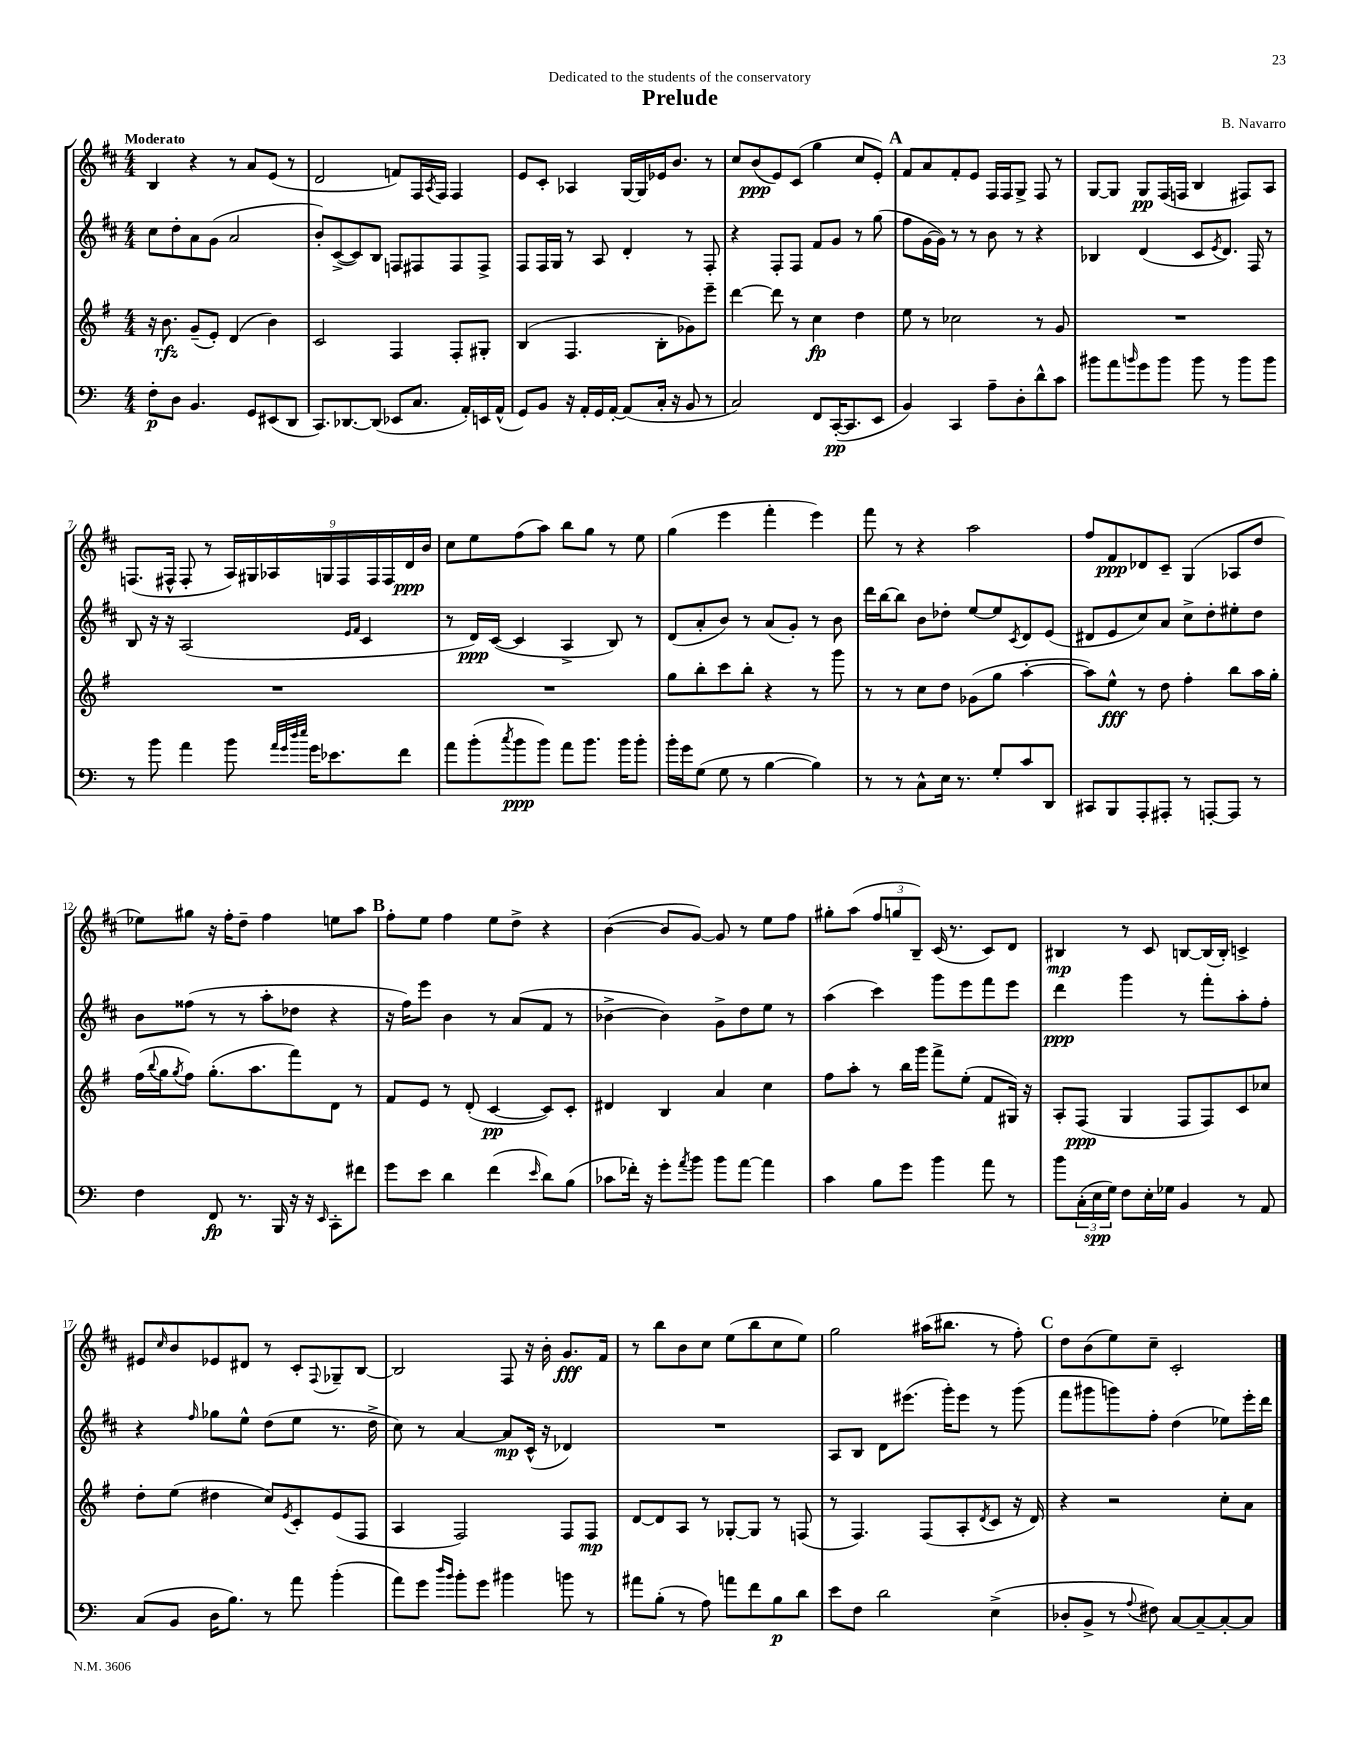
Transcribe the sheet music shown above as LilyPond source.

\header { title = "Prelude" composer = "B. Navarro" dedication = "Dedicated to the students of the conservatory" }
<<
\new StaffGroup <<
\new Staff = "s0" {
    \clef treble \key d \major \numericTimeSignature \time 4/4 \tempo "Moderato"
    b4 r4 r8 a'8 e'8( r8 |
    d'2 f'8) fis16 \acciaccatura { a8 } fis16 fis4 |
    e'8 cis'8-. aes4 g16~ g16 ees'16 b'8. r8 |
    cis''8 b'8\ppp( e'8) cis'8( g''4 cis''8 e'8-.) |
    \mark \markup { \bold "A" } fis'8 a'8 fis'8-. e'8 fis16 fis16 g8-> fis8 r8 |
    g8~ g8 g8\pp fis16( f16 b4 fis8) a8 |
    f8.( fis16-^ fis8-. r8 \tuplet 9/8 { a16) gis16 aes16 g16 fis16 fis16 fis16 d'16\ppp b'16 } |
    cis''8 e''8 fis''8( a''8) b''8 g''8 r8 e''8 |
    g''4( e'''4 fis'''4-. e'''4) |
    fis'''8 r8 r4 a''2 |
    fis''8 fis'8\ppp des'8 cis'8-- g4( aes8 d''8 |
    ees''8) gis''8 r16 fis''16-. d''8-- fis''4 e''8 a''8 |
    \mark \markup { \bold "B" } fis''8-. e''8 fis''4 e''8 d''8-> r4 |
    b'4~( b'8 g'8~) g'8 r8 e''8 fis''8 |
    gis''8-. a''8( \tuplet 3/2 { fis''8 g''8 b8--) } cis'16( r8. cis'8) d'8 |
    bis4\mp r8 cis'8 b8~ b16( b16-.) c'4-> |
    eis'8 \grace { cis''16 } b'8 ees'8 dis'8 r8 cis'8-. \appoggiatura { fis8 } ges8-- b8~ |
    b2 fis8 r16 b'16-. g'8.\fff fis'16 |
    r8 b''8 b'8 cis''8 e''8( b''8 cis''8 e''8) |
    g''2 ais''16( bis''8. r8 fis''8-.) |
    \mark \markup { \bold "C" } d''8 b'8( e''8) cis''8-- cis'2-. \bar "|." |
}
\new Staff = "s1" {
    \clef treble \key d \major \numericTimeSignature \time 4/4
    cis''8 d''8-. a'8 g'8( a'2 |
    b'8-.) cis'8~->( cis'8) b8 f8 fis8 fis8 fis8-> |
    fis8 fis16 g16 r8 a8 d'4-. r8 fis8-. |
    r4 fis8-. fis8 fis'8 g'8 r8 g''8( |
    \mark \markup { \bold "A" } fis''8 g'16~ g'16) r8 r8 b'8 r8 r4 |
    bes4 d'4( cis'8 \acciaccatura { e'8 } d'8.) fis16 r8 |
    b8 r16 r16 a2( \grace { e'16 fis'16 } cis'4 |
    r8 d'16\ppp) cis'16~( cis'4 a4-> b8) r8 |
    d'8( a'8-. b'8) r8 a'8( g'8-.) r8 b'8 |
    d'''16 b''16~ b''8 b'8 des''8-. e''8~ e''8 \acciaccatura { cis'8 } d'8 e'8( |
    dis'8 e'8 cis''8) a'8 cis''8-> d''8-. eis''8-. d''8 |
    b'8 fisis''8( r8 r8 a''8-. des''8 r4 |
    \mark \markup { \bold "B" } r16 fis''16) e'''8 b'4 r8 a'8( fis'8 r8 |
    bes'4~-> bes'4) g'8-> d''8 e''8 r8 |
    a''4( cis'''4) g'''8 e'''8 fis'''8 e'''8 |
    d'''4\ppp g'''4 r8 fis'''8-. a''8-. fis''8-. |
    r4 \grace { fis''16 } ges''8 e''8-^ d''8( e''8 r8. d''16-> |
    cis''8) r8 a'4~ a'8\mp cis'16-^( r16 des'4) |
    R1 |
    a8 b8 d'8 eis'''8.( g'''16-.) eis'''8 r8 g'''8( |
    \mark \markup { \bold "C" } fis'''8 gis'''8 g'''8) fis''8-. d''4( ees''8) e'''16-. d'''16 \bar "|." |
}
\new Staff = "s2" {
    \clef treble \key g \major \numericTimeSignature \time 4/4
    r16 b'8.\rfz g'8--( e'8-.) d'4( b'4) |
    c'2 fis4 fis8-. gis8-. |
    b4( fis4. b8-. ges'8) e'''8-- |
    d'''4~ d'''8 r8 c''4\fp d''4 |
    \mark \markup { \bold "A" } e''8 r8 ces''2 r8 g'8 |
    R1 |
    R1 |
    R1 |
    g''8 b''8-. c'''8 b''8-. r4 r8 g'''8 |
    r8 r8 c''8 d''8 ges'8( g''8 a''4~-. |
    a''8) e''8-^\fff r8 d''8 fis''4-. b''8 a''16 g''16-. |
    fis''16( \appoggiatura { b''8 } g''16 \acciaccatura { g''8 } fis''8) g''8.-.( a''8. fis'''8) d'8 r8 |
    \mark \markup { \bold "B" } fis'8 e'8 r8 d'8-.( c'4~\pp c'8) c'8-. |
    dis'4 b4 a'4 c''4 |
    fis''8 a''8-. r8 b''16 g'''16 fis'''8-> e''8-.( fis'8 gis16) r16 |
    a8-. fis8\ppp( g4 fis8 fis8) c'8 ces''8 |
    d''8-. e''8( dis''4 c''8) \acciaccatura { e'8 } c'8-. e'8( fis8 |
    a4 fis2) fis8 fis8\mp |
    d'8~ d'8 a8 r8 ges8~-. ges8 r8 f8( |
    r8 fis4.) fis8( a8-. \acciaccatura { d'8 } c'8 r16 d'16) |
    \mark \markup { \bold "C" } r4 r2 c''8-. a'8 \bar "|." |
}
\new Staff = "s3" {
    \clef bass \key c \major \numericTimeSignature \time 4/4
    f8-.\p d8 b,4. g,8 eis,8( d,8 |
    c,8.) des,8.~ des,8( ees,8 c8. a,16-.) e,16 a,16-^( |
    g,8) b,8 r16 a,16-. g,16 a,16~-. a,8( c16-. r16 b,8 r8 |
    c2) f,8 c,16~-.\pp( c,8. e,8 |
    \mark \markup { \bold "A" } b,4) c,4 a8-- d8-. d'8-^ c'8 |
    bis'8 a'8 \grace { b'16 } g'8 b'8 b'8 r8 b'8 b'8 |
    r8 b'8 a'4 b'8 \grace { a'32 g'32 d''32 e''32 } g'16 ees'8. f'8 |
    a'8 b'8-.( \acciaccatura { c''8 } b'8\ppp b'8) a'8 b'8. b'16 b'8-. |
    b'16-. g'16 g8( g8 r8 b4~ b4) |
    r8 r8 c8-^ e16 r8. g8-. c'8 d,8 |
    cis,8 b,,8 a,,8-. ais,,8-. r8 a,,8~-. a,,8 r8 |
    f4 f,8\fp r8. b,,16 r16 r16 \grace { e,16 } c,8-. fis'8 |
    \mark \markup { \bold "B" } g'8 e'8 d'4 f'4( \grace { e'16 } d'8) b8( |
    ces'8 fes'16-.) r16 g'8-. \acciaccatura { a'8 } b'8 b'8 a'8~ a'4 |
    c'4 b8 g'8 b'4 a'8 r8 |
    b'8 \tuplet 3/2 { c16-.( e16\spp g16) } f8 e16-. ges16 b,4 r8 a,8 |
    c8( b,8 d16 b8.) r8 a'8 b'4-.( |
    a'8) g'8 \grace { d''16 b'16 } b'8-. g'8 bis'4 b'8 r8 |
    ais'8 b8-.( r8 a8) a'8 f'8 b8\p d'8 |
    e'8 f8 d'2 e4->( |
    \mark \markup { \bold "C" } des8-. b,8-> r8 \appoggiatura { a8 } fis8) c8~ c8~-- c8~-. c8 \bar "|." |
}
>>
>>
